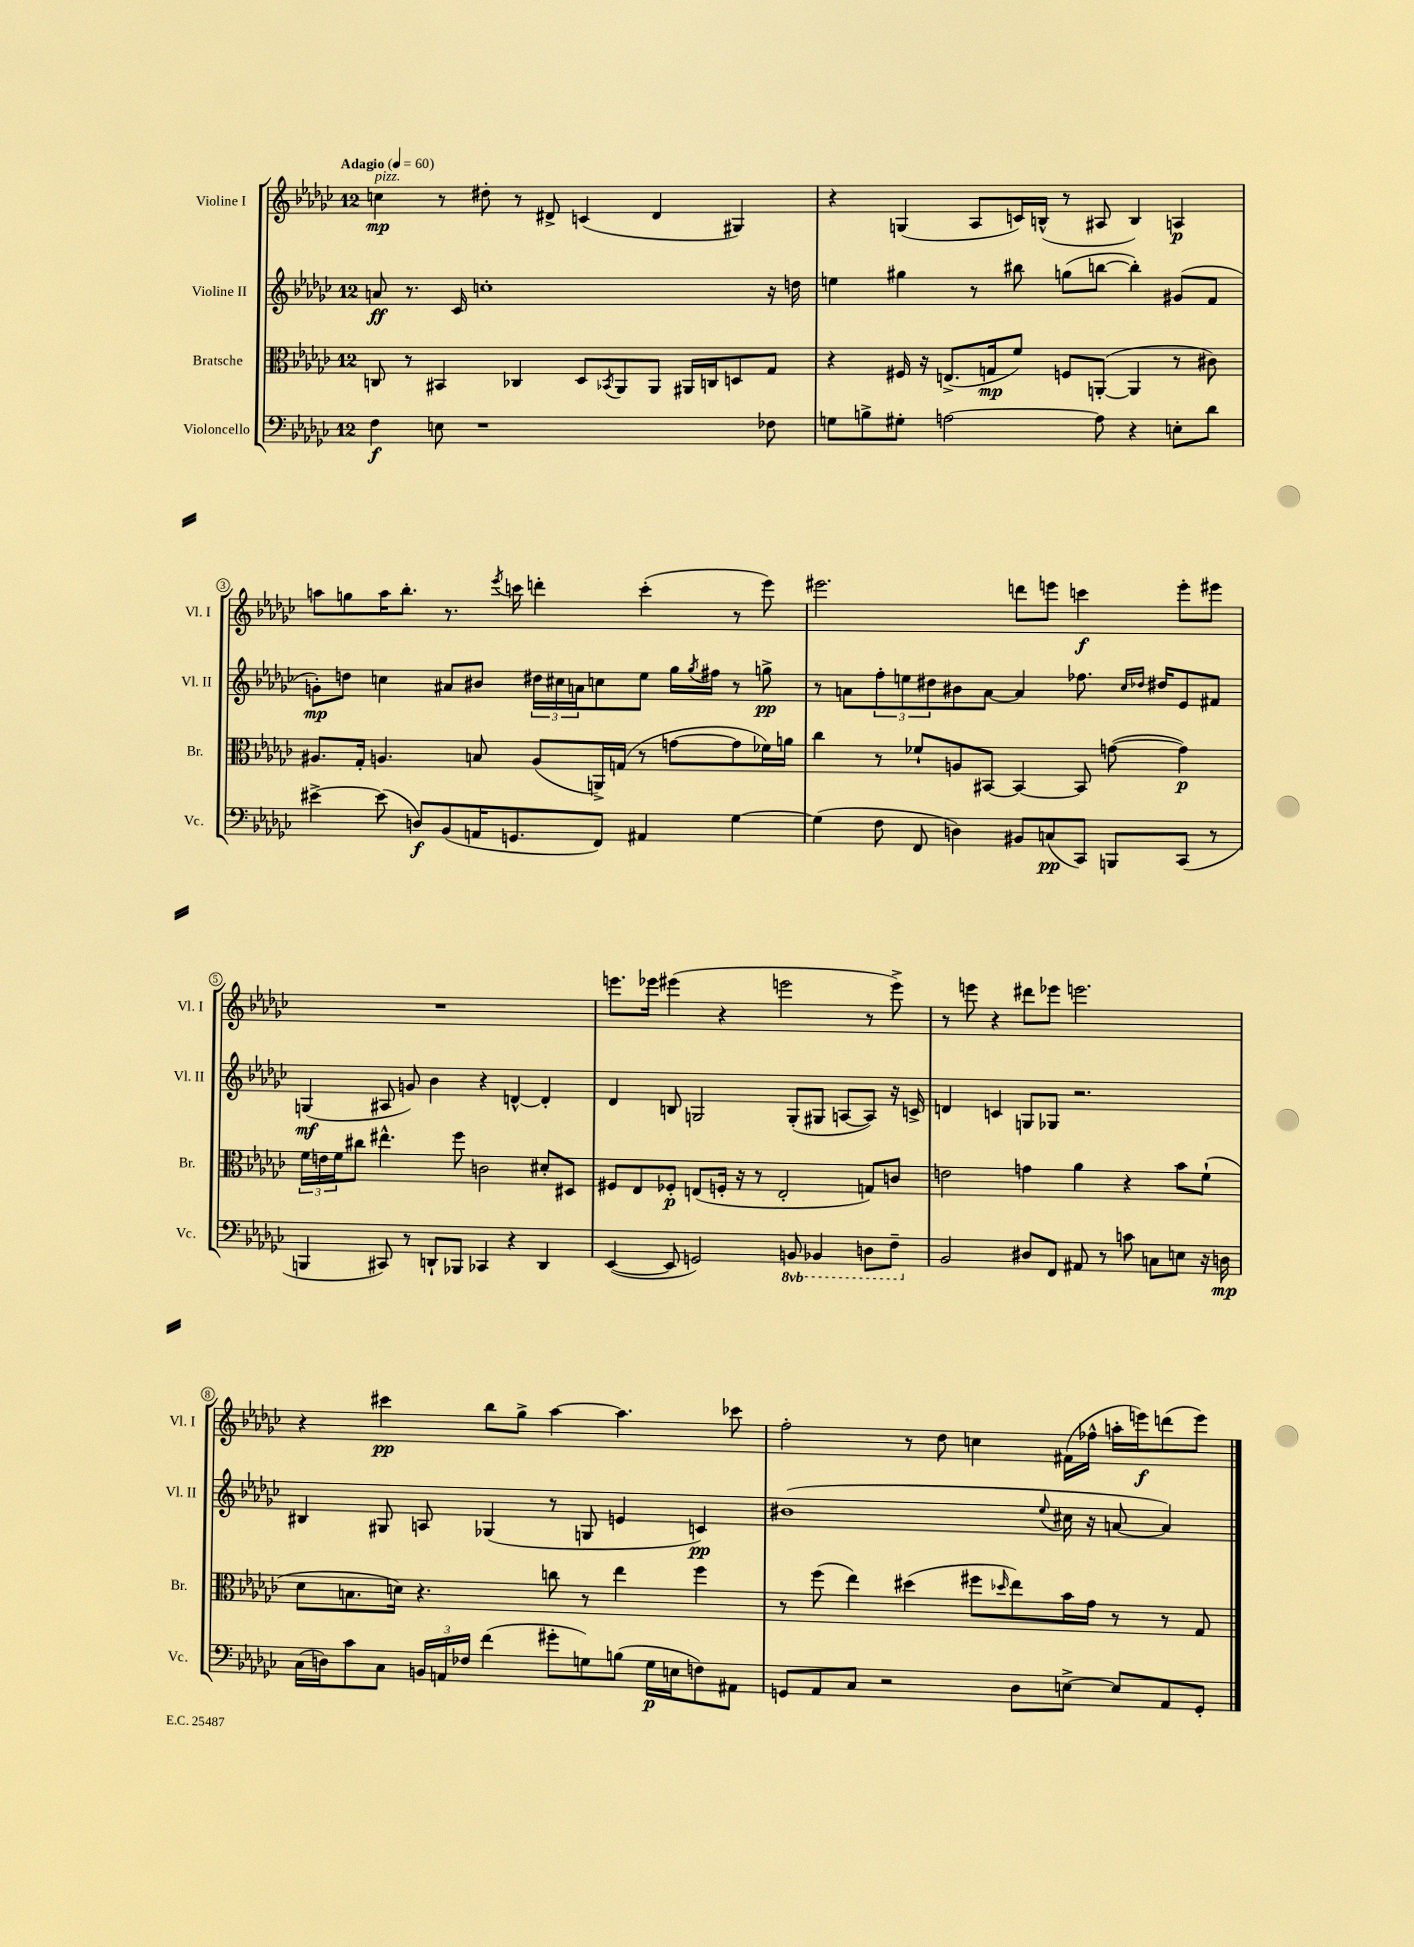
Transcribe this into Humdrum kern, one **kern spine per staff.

**kern	**dynam	**kern	**dynam	**kern	**dynam	**kern	**dynam
*part4	*part4	*part3	*part3	*part2	*part2	*part1	*part1
*staff4	*staff4	*staff3	*staff3	*staff2	*staff2	*staff1	*staff1
*I"Violoncello	*	*I"Bratsche	*	*I"Violine II	*	*I"Violine I	*
*I'Vc.	*	*I'Br.	*	*I'Vl. II	*	*I'Vl. I	*
*clefF4	*	*clefC3	*	*clefG2	*	*clefG2	*
*k[b-e-a-d-g-c-]	*	*k[b-e-a-d-g-c-]	*	*k[b-e-a-d-g-c-]	*	*k[b-e-a-d-g-c-]	*
*M12/8	*	*M12/8	*	*M12/8	*	*M12/8	*
*MM60	*	*MM60	*	*MM60	*	*MM60	*
=1	=1	=1	=1	=1	=1	=1	=1
!	!	!	!	!	!	!LO:TX:a:B:t=Adagio	!
!	!	!	!	!	!	!LO:TX:a:i:t=pizz.	!
4F\	f	8Cn/	.	8an/	ff	4ccn\	mp
.	.	8r	.	8.r	.	.	.
8En\	.	4BB#X/	.	.	.	8r	.
.	.	.	.	16c-/	.	.	.
1r	.	.	.	1ccn'	.	8dd#X'\	.
.	.	4C-X/	.	.	.	8r	.
.	.	.	.	.	.	8d#X^/	.
.	.	8D-/L	.	.	.	(4cn/	.
.	.	8qBB-X/	.	.	.	.	.
.	.	8AA-/	.	.	.	.	.
.	.	8AA-/J	.	.	.	4d#/	.
.	.	16AA#X/LL	.	.	.	.	.
.	.	16Cn/J	.	.	.	.	.
.	.	8Dn/	.	.	.	4G#X/)	.
8F-X\	.	8G-/J	.	16r	.	.	.
.	.	.	.	16ddn\	.	.	.
=2	=2	=2	=2	=2	=2	=2	=2
8Gn\L	.	4r	.	4een\	.	4r	.
8Bn^\	.	.	.	.	.	.	.
8G#X'\J	.	16F#X/	.	4gg#X\	.	(4Gn/	.
.	.	16r	.	.	.	.	.
[2An\	.	(8.En^/L	.	.	.	.	.
.	.	.	.	8r	.	8A-/L	.
.	.	16Gn/k	mp	.	.	.	.
.	.	8f/J)	.	8bb#X\	.	16cn/L)	.
.	.	.	.	.	.	(16Bn^^/JJ	.
.	.	8Fn/L	.	(8ggn\L	.	8r	.
8A\]	.	([8AAn'/J	.	[8bbn\J	.	8A#X/	.
4r	.	4AA/]	.	4bb'\])	.	4B/)	.
8En'\L	.	8r	.	(8g#X/L	.	4An/	p
8d-\J	.	8c#X\)	.	8f/J	.	.	.
!!LO:LB:g=z
=3	=3	=3	=3	=3	=3	=3	=3
[4e#X^\	.	8.A#X/L	.	8gn'\L)	mp	8aan\L	.
.	.	.	.	8ddn\J	.	8ggn\	.
.	.	16G-'/Jk	.	.	.	.	.
(8e#\]	.	4.An/	.	4ccn\	.	16aa\K	.
.	.	.	.	.	.	8.bb-'\J	.
8Dn/L)	f	.	.	.	.	.	.
(8BB-/	.	.	.	8a#X/L	.	8.r	.
16AAn/K	.	8Bn/	.	8b#X/J	.	.	.
.	.	.	.	.	.	8qeee-/	.
8.GGn/	.	.	.	.	.	16cccn\	.
.	.	(8A/L	.	24dd#X\LL	.	4dddn'\	.
.	.	.	.	24cc#X\	.	.	.
.	.	.	.	24an\J	.	.	.
8FF/J)	.	16AAn^/L)	.	8ccn\	.	.	.
.	.	(16Gn/JJ	.	.	.	.	.
4AA#X/	.	8r	.	8ee-\J	.	(4ccc'\	.
.	.	[8gn\L	.	16gg-\LL	.	.	.
.	.	.	.	8qgg-/	.	.	.
.	.	.	.	16ff#X\JJ	.	.	.
[4G-\	.	8g\]	.	8r	.	8r	.
.	.	16f-X\L)	.	8ggn^\	pp	8eee-\)	.
.	.	16an\JJ	.	.	.	.	.
=4	=4	=4	=4	=4	=4	=4	=4
(4G-\]	.	4cc-\	.	8r	.	2.eee#X\	.
.	.	.	.	8an\L	.	.	.
8F\	.	8r	.	12ff'\	.	.	.
.	.	.	.	12een\	.	.	.
8FF/	.	8f-X`/L	.	.	.	.	.
.	.	.	.	12dd#X\	.	.	.
4Dn\)	.	8An/	.	8b#X\	.	.	.
.	.	[8BB#X/J	.	[8a\J	.	.	.
8BB#X/L	.	4BB#/_	.	4a/]	.	8dddn\L	.
(8Cn/	pp	.	.	.	.	8eeen\J	.
8CC-/J)	.	8BB#/]	.	8.ff-X\	.	4cccn\	f
8BBBn/L	.	([8gn\	.	.	.	.	.
.	.	.	.	16qqcc-/LL	.	.	.
.	.	.	.	16qqdd-X/JJ	.	.	.
.	.	.	.	16dd#X/KL	.	.	.
(8CC-/J	.	4g\])	p	8e-/	.	8eee'\L	.
8r	.	.	.	8f#X/J	.	8eee#X\J	.
!!LO:LB:g=z
=5	=5	=5	=5	=5	=5	=5	=5
4BBBn/	.	24f\LL	.	(4Gn/	mf	1.r	.
.	.	24en\	.	.	.	.	.
.	.	24f\J	.	.	.	.	.
.	.	8cc#X\J	.	.	.	.	.
8CC#X/)	.	4.ee#X^^\	.	8A#X/	.	.	.
8r	.	.	.	8gn/)	.	.	.
8DDn`/L	.	.	.	4b-\	.	.	.
8BBB-X/J	.	8ff\	.	.	.	.	.
4CC-X/	.	2cn\	.	4r	.	.	.
4r	.	.	.	[4dn^^/	.	.	.
4DD/	.	8d#X'/L	.	4d'/]	.	.	.
.	.	8D#X/J	.	.	.	.	.
=6	=6	=6	=6	=6	=6	=6	=6
([4EE-/	.	8F#X/L	.	4d-/	.	8.eeen\L	.
.	.	8E-/	.	.	.	.	.
.	.	.	.	.	.	16eee-X\Jk	.
8EE-/]	.	8F-X'/J	p	8Bn/	.	(4eee#X\	.
2GGn/)	.	(8En/L	.	2Gn/	.	.	.
.	.	16Fn'/Jk	.	.	.	4r	.
.	.	16r	.	.	.	.	.
.	.	8r	.	.	.	.	.
.	.	2E'/	.	.	.	2eeen\	.
*8ba	*	*	*	*	*	*	*
8BBBn/	.	.	.	(8G'/L	.	.	.
4BBB-X/	.	.	.	8G#X/J	.	.	.
.	.	.	.	[8An/L	.	.	.
8DDn\L	.	8Gn/L)	.	8A/J])	.	8r	.
8FF~\J	.	8cn/J	.	16r	.	8eee^\)	.
.	.	.	.	16cn^/	.	.	.
=7	=7	=7	=7	=7	=7	=7	=7
*X8ba	*	*	*	*	*	*	*
2BB-/	.	2en\	.	4dn/	.	8r	.
.	.	.	.	.	.	8eeen\	.
.	.	.	.	4cn/	.	4r	.
8D#X/L	.	4gn\	.	8Gn/L	.	8ddd#X\L	.
8FF/J	.	.	.	8G-X/J	.	8eee-X\J	.
8AA#X/	.	4a-\	.	2.r	.	2.eeen\	.
8r	.	.	.	.	.	.	.
8cn\	.	4r	.	.	.	.	.
8Cn\L	.	.	.	.	.	.	.
8En\J	.	8b-\L	.	.	.	.	.
16r	.	(8f`\J	.	.	.	.	.
16Dn\	mp	.	.	.	.	.	.
!!LO:LB:g=z
=8	=8	=8	=8	=8	=8	=8	=8
(16C-\LL	.	8d-\L	.	4B#X/	.	4r	.
16Dn\J)	.	.	.	.	.	.	.
8c-\	.	8.Bn\	.	.	.	.	.
8C-\J	.	.	.	8G#X/	.	4ccc#X\	pp
.	.	16dn\Jk)	.	.	.	.	.
24BBn/LL	.	4.r	.	8An/	.	.	.
24AAn/	.	.	.	.	.	.	.
24F-X/JJ	.	.	.	.	.	.	.
(4f\	.	.	.	(4G-X/	.	8bb-\L	.
.	.	.	.	.	.	8gg-^\J	.
8g#X'\L	.	8ccn\	.	8r	.	[4aa-\	.
8Gn\)	.	8r	.	8Gn/	.	.	.
(8Bn\J	.	4ee-\	.	4en/	.	4.aa-\]	.
16G\LL	p	.	.	.	.	.	.
16En\J	.	.	.	.	.	.	.
8Fn\)	.	4ff\	.	4cn/)	pp	.	.
8AA#X\J	.	.	.	.	.	8ccc-X\	.
=9	=9	=9	=9	=9	=9	=9	=9
8GGn/L	.	8r	.	(1b#X	.	2ff'\	.
8AA-/	.	(8ff\	.	.	.	.	.
8C-/J	.	4ee-\)	.	.	.	.	.
2r	.	.	.	.	.	.	.
.	.	(4dd#X\	.	.	.	8r	.
.	.	.	.	.	.	8dd-\	.
.	.	8ff#X\L	.	.	.	4ccn\	.
.	.	16qqdd-X/	.	.	.	.	.
8D-\L	.	8ee-\)	.	.	.	.	.
.	.	.	.	8qqee-/	.	.	.
[8En^\J	.	16b-\L	.	16cc#X\	.	(16f#X\LL	.
.	.	16g-\JJ	.	16r	.	16ff-X^^\JJ	.
8E/L]	.	8r	.	[8an/	.	16aan'\LL	.
.	.	.	.	.	.	16eeen\J)	f
8AA-/	.	8r	.	4a/])	.	(8dddn\	.
8GG'/J	.	8G-/	.	.	.	8eee\J)	.
==	==	==	==	==	==	==	==
*-	*-	*-	*-	*-	*-	*-	*-
